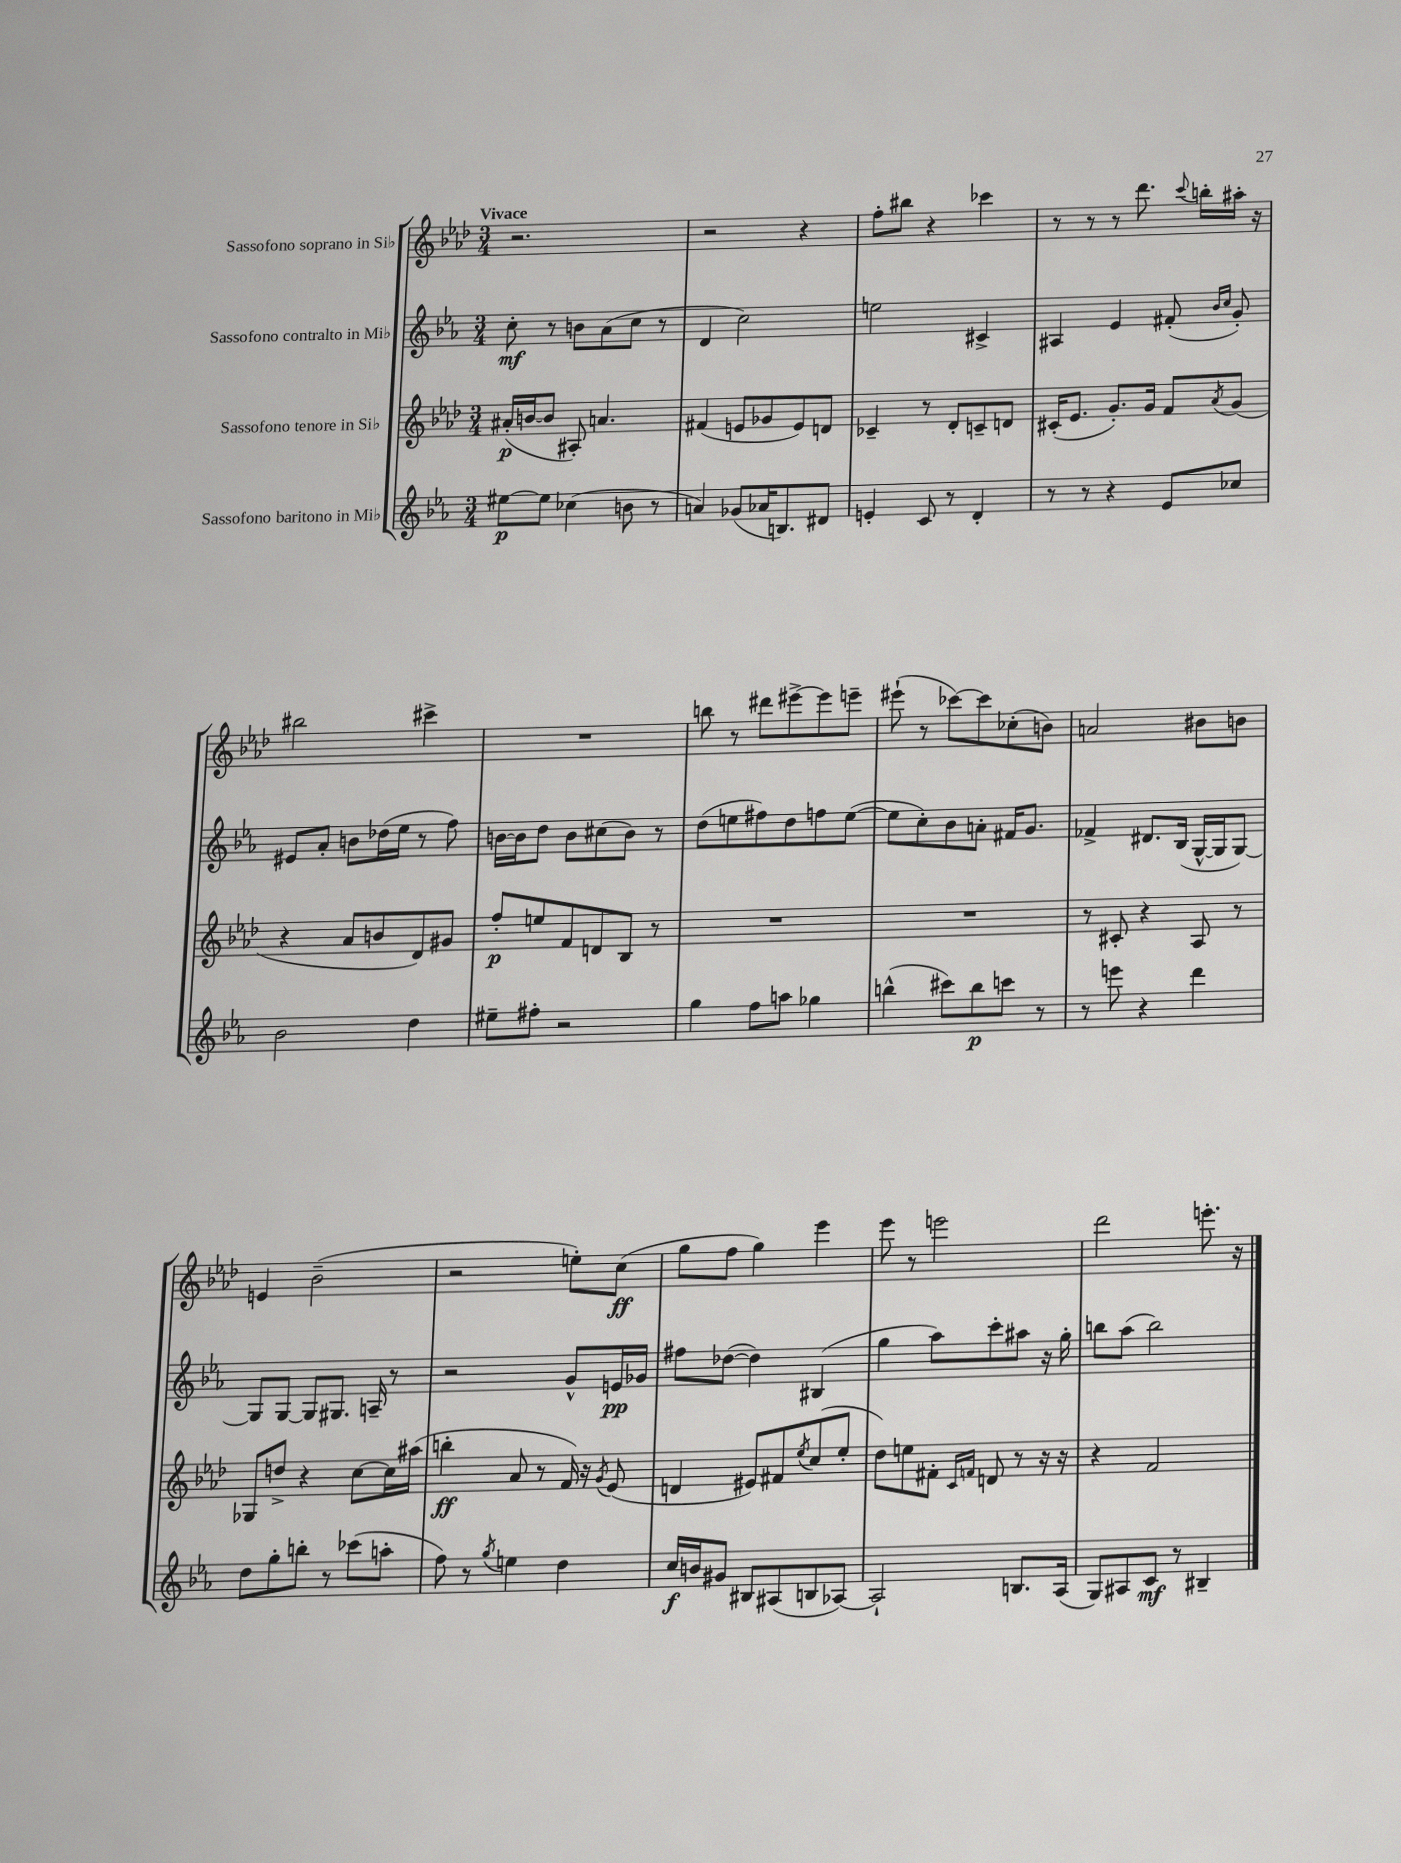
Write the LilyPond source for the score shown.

<<
\new StaffGroup <<
\new Staff = "s0" \with { instrumentName = "Sassofono soprano in Sib" } {
    \clef treble \key aes \major \numericTimeSignature \time 3/4 \tempo "Vivace"
    r2. |
    r2 r4 |
    f''8-. bis''8 r4 ces'''4 |
    r8 r8 r8 des'''8. \appoggiatura { c'''8 } b''16-. ais''16-. r16 |
    bis''2 cis'''4-> |
    R2. |
    b''8 r8 dis'''8 eis'''8~-> eis'''8 e'''8-- |
    eis'''8-!( r8 ces'''8~) ces'''8 ces''8-.( b'8) |
    a'2 bis'8 b'8 |
    e'4 bes'2--( |
    r2 e''8-.) c''8\ff( |
    g''8 f''8 g''4) ees'''4 |
    ees'''8 r8 e'''2 |
    des'''2 e'''8.-. r16 \bar "|." |
}
\new Staff = "s1" \with { instrumentName = "Sassofono contralto in Mib" } {
    \clef treble \key ees \major \numericTimeSignature \time 3/4
    c''8-.\mf r8 b'8 aes'8( c''8 r8 |
    d'4 c''2) |
    e''2 cis'4-> |
    ais4 ees'4 fis'8-.( \grace { bes'16 c''16 } g'8-.) |
    eis'8 aes'8-. b'8 des''16( ees''16 r8 f''8) |
    b'16~ b'16 d''8 b'8 cis''8( b'8) r8 |
    d''8( e''8 fis''8) d''8 f''8 e''8~( |
    e''8 c''8-.) bes'8 a'8-. fis'16 g'8. |
    fes'4-> dis'8. bes16( g16~-^ g16 g8~) |
    g8 g8~ g8 gis8. a16-- r8 |
    r2 g'8-^ e'16\pp ges'16 |
    fis''8 des''8~( des''4) bis4( |
    g''4 aes''8) c'''8-. ais''8 r16 g''16-. |
    b''8 aes''8( b''2) \bar "|." |
}
\new Staff = "s2" \with { instrumentName = "Sassofono tenore in Sib" } {
    \clef treble \key aes \major \numericTimeSignature \time 3/4
    ais'16-.\p( b'16~ b'8 ais8-.) a'4. |
    fis'4( e'8 ges'8 e'8) d'8 |
    ces'4-- r8 des'8-. c'8-- d'8 |
    cis'16-.( ees'8. g'8.-.) g'16 f'8 \acciaccatura { aes'8 } g'8( |
    r4 aes'8 b'8 des'8) gis'8 |
    f''8-.\p e''8 f'8 d'8 bes8 r8 |
    R2. |
    R2. |
    r8 cis'8-. r4 aes8 r8 |
    ges8 d''8-> r4 c''8~ c''16 ais''16( |
    b''4-.\ff aes'8 r8 f'16) r16 \acciaccatura { g'8 } ees'8( |
    d'4 eis'8) fis'8 \acciaccatura { ees''8 } c''8( ees''8-. |
    des''8) e''8 fis'8-. \grace { c'16 f'16 } d'8 r8 r16 r16 |
    r4 f'2 \bar "|." |
}
\new Staff = "s3" \with { instrumentName = "Sassofono baritono in Mib" } {
    \clef treble \key ees \major \numericTimeSignature \time 3/4
    eis''8~\p eis''8 ces''4( b'8 r8 |
    a'4) ges'8( aes'16 b8.) dis'8 |
    e'4-. c'8 r8 d'4-. |
    r8 r8 r4 ees'8 ces''8 |
    bes'2 d''4 |
    eis''8-- fis''8-. r2 |
    g''4 f''8 a''8 ges''4 |
    b''4-^( cis'''8) b''8\p c'''8 r8 |
    r8 e'''8 r4 d'''4 |
    d''8 g''8-. b''8-. r8 ces'''8( a''8-. |
    f''8) r8 \acciaccatura { g''8 } e''4 d''4 |
    c''16\f b'16 gis'8 bis8 ais8( b8 aes8~) |
    aes2-! b8. aes16( |
    g8) ais8 c'8\mf r8 bis4-- \bar "|." |
}
>>
>>
\layout { \context { \Score \remove "Bar_number_engraver" } }
